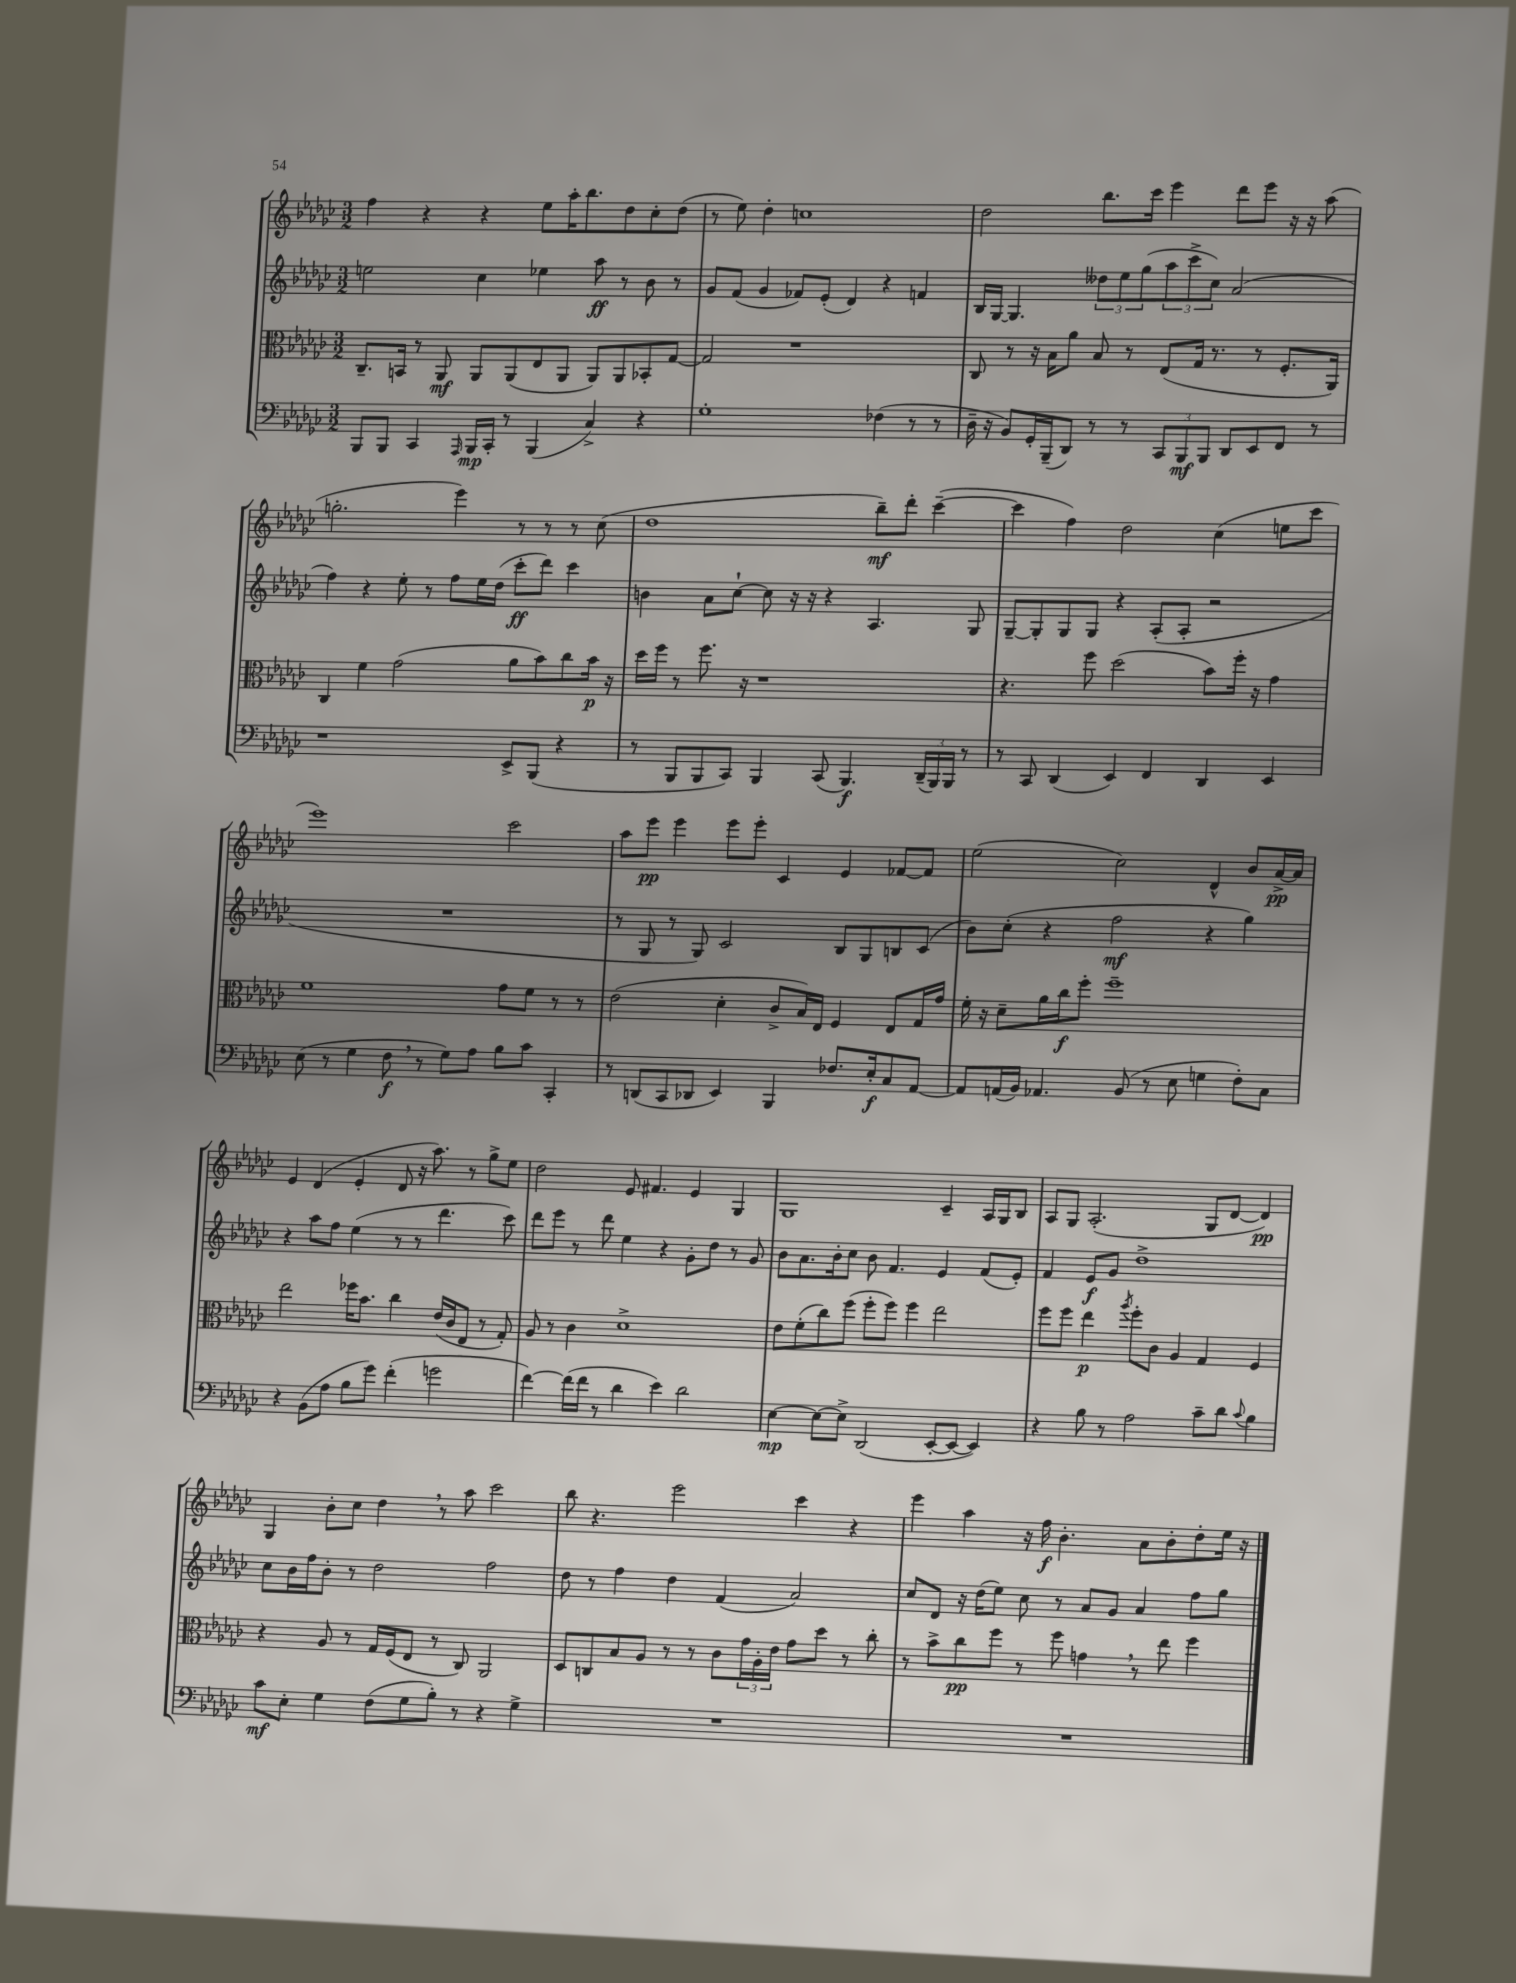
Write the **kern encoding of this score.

**kern	**kern	**kern	**kern
*staff4	*staff3	*staff2	*staff1
*clefF4	*clefC3	*clefG2	*clefG2
*k[b-e-a-d-g-c-]	*k[b-e-a-d-g-c-]	*k[b-e-a-d-g-c-]	*k[b-e-a-d-g-c-]
*M3/2	*M3/2	*M3/2	*M3/2
8BBB-	8.C-~	2ee	4ff
8BBB-	.	.	.
.	16BB	.	.
4CC-	8r	.	4r
.	8AA-	.	.
16qqAAA-	.	.	.
16BBB-	8AA-	4cc-	4r
16CC-'	.	.	.
8r	(8AA-	.	.
(4BBB-	8E-	4ee-	8ee-
.	8AA-	.	16aa-'
.	.	.	8.bb-
4C-^)	8AA-)	8aa-	.
.	8AA-	8r	8dd-
4r	8BB-'	8b-	8cc-'
.	[8G-	8r	(8dd-
=	=	=	=
1G-'	2G-]	8g-	8r
.	.	(8f	8ee-)
.	.	4g-	4dd-'
.	1r	8f-)	1cc
.	.	(8e-'	.
.	.	4d-)	.
(4F-	.	4r	.
8r	.	4f	.
8r	.	.	.
=	=	=	=
16D-~	8C-	16B-	2dd-
16r	.	[16G-	.
8BB-)	8r	4.G-]	.
16GG-'	16r	.	.
(16BBB-~	16B-	.	.
8DD-)	8a-	.	.
8r	8B-	12dd--	8.bb-
.	.	12ee-	.
8r	8r	.	.
.	.	(12gg-	.
.	.	.	16ccc-
12CC-	(8E-	12aa-	4eee-
12BBB-	.	12ccc-^	.
.	16G-	.	.
12BBB-	.	12cc-)	.
.	8.r	.	.
8DD-	.	(2a-	8ddd-
8EE-	8r	.	8eee-
8FF	8.F'	.	16r
.	.	.	16r
8r	.	.	(8aa-
.	16AA-)	.	.
=	=	=	=
1r	4C-	4ff)	2.gg'
.	4f	4r	.
.	(2g-	8ee-'	.
.	.	8r	.
.	.	8ff	4eee-)
.	.	16ee-	.
.	.	(16dd-	.
8EE-^	8a-	8ccc-'	8r
(8BBB-	8b-)	8ddd-)	8r
4r	8cc-	4ccc-	8r
.	16b-	.	(8cc-
.	16r	.	.
=	=	=	=
8r	16dd-	4b	1dd-
.	16ff	.	.
8BBB-	8r	.	.
8BBB-	8.ff	8a-	.
8CC-)	.	[8cc-`	.
.	16r	.	.
4BBB-	1r	8cc-]	.
.	.	16r	.
.	.	16r	.
(8CC-	.	4r	.
4.BBB-)	.	.	.
.	.	4.A-	8bb-~)
.	.	.	8ddd-'
(24DD-~	.	.	([4ccc-~
24BBB-)	.	.	.
24BBB-	.	.	.
8r	.	8G-	.
=	=	=	=
8r	4.r	[8G-~	4ccc-]
8CC-	.	8G-']	.
(4DD-	.	8G-	4ff)
.	8ff	8G-	.
4EE-)	(2dd-	4r	2dd-
4FF	.	(8A-'	.
.	.	8A-'	.
4DD-	8b-)	2r	(4cc-
.	16ff'	.	.
.	16r	.	.
4EE-	4g-	.	8ee
.	.	.	8ccc-
=	=	=	=
(8E-	1f	1.r	1eee-)
8r	.	.	.
4G-	.	.	.
8F	.	.	.
8r	.	.	.
8G-)	.	.	.
8A-	.	.	.
8B-	8g-	.	2ccc-
8c-	8f	.	.
4CC-'	8r	.	.
.	8r	.	.
=	=	=	=
8r	(2e-	8r	8aa-
(8DD	.	8G-	8eee-
8CC-	.	8r	4eee-
8DD-	.	8G-)	.
4EE-)	4d-'	2c-	8eee-
.	.	.	8eee-'
4BBB-	8c-^	.	4c-
.	16B-)	.	.
.	16E-	.	.
8.F-	4F	8B-	4e-
.	.	8G-	.
16E-'	.	.	.
8C-	8E-	8B	[8f-
[8AA-	16G-	(8c-	8f-]
.	16g-	.	.
=	=	=	=
8AA-]	16f'	8b-)	(2ee-
.	16r	.	.
(16AA	8d-~	(8cc-'	.
16BB-)	.	.	.
4.AA-	16a-	4r	.
.	16cc-	.	.
.	8ff'	.	.
.	1ff~	2ff	2cc-)
(8BB-	.	.	.
8r	.	.	.
8E-	.	.	.
4G	.	4r	4d-^^
8F')	.	4gg-)	8b-
8C-	.	.	[16a-^
.	.	.	16a-]
=	=	=	=
4r	2ee-	4r	4e-
(8BB-	.	8aa-	(4d-
8A-	.	8ff	.
8B-	16ff-	(4ee-	4e-'
.	8.b-	.	.
8g-)	.	.	.
(4f'	4cc-	8r	8d-
.	.	8r	16r
.	.	.	8.aa-)
2g	(16e-	4.ddd-	.
.	16c-	.	.
.	8E-	.	8r
.	8r	.	8gg-^
.	8G-')	8ccc-)	8ee-
=	=	=	=
[4f)	8A-	8ddd-	2dd-
.	8r	8eee-	.
(16f]	4c-	8r	.
16f	.	.	.
8r	.	8ddd-	.
4d-	1d-^	4ee-	8e-
.	.	.	4.f#
4e-)	.	4r	.
2d-	.	8g-'	4e-
.	.	8dd-	.
.	.	8r	4G-
.	.	8g-	.
=	=	=	=
[4E-	8e-	8b-	1G-
.	(8f'	8.a-	.
8E-_	8cc-)	.	.
.	.	16b-'	.
8E-^]	(8ff	8cc-	.
(2DD-	8ff'	8b-	.
.	8ff)	4.f	.
.	4ff	.	.
[8EE-'	2ee-	4e-	4c-~
8EE-_	.	.	.
4EE-])	.	(8f	16A-
.	.	.	16G-
.	.	8e-')	8B-
=	=	=	=
4r	8ff	4f	8A-
.	8ff	.	8G-
8B-	4ee-	8e-	(2.A-'
8r	.	8g-	.
.	8qaa-	.	.
2A-	8ff'	1dd-^	.
.	8c-	.	.
.	4A-	.	.
8c-~	4G-	.	8G-
8d-	.	.	[8d-
8qqc-	.	.	.
4B-	4F	.	4d-])
=	=	=	=
8c-	4r	8cc-	4G-
8E-'	.	16b-	.
.	.	16ff	.
4G-	8A-	8b-'	8b-'
.	8r	8r	8cc-
(8F	16G-	2dd-	4dd-
.	(16F	.	.
8G-	8E-	.	.
8B-')	8r	.	8r
8r	8C-)	.	8aa-
4r	2AA-	2ff	2ccc-
4G-^	.	.	.
=	=	=	=
1.r	8D-	8dd-	8bb-
.	8C	8r	4.r
.	8B-	4ff	.
.	8A-	.	.
.	8r	4dd-	2eee-
.	8r	.	.
.	8c-	(4f	.
.	24g-	.	.
.	24A-'	.	.
.	24e-	.	.
.	8g-	2a-)	4ccc-
.	8dd-	.	.
.	8r	.	4r
.	8cc-'	.	.
=	=	=	=
1.r	8r	8cc-	4eee-
.	8b-^	8d-	.
.	8cc-	16r	4aa-
.	.	(16dd-	.
.	8ff	8ee-)	.
.	8r	8cc-	16r
.	.	.	16ff
.	8ff	8r	4.b-'
.	4g	8a-	.
.	.	8g-	.
.	8r	4a-	8a-
.	8ee-	.	8b-'
.	4ff	8ff	8dd-'
.	.	8gg-	16ee-
.	.	.	16r
==	==	==	==
*-	*-	*-	*-
